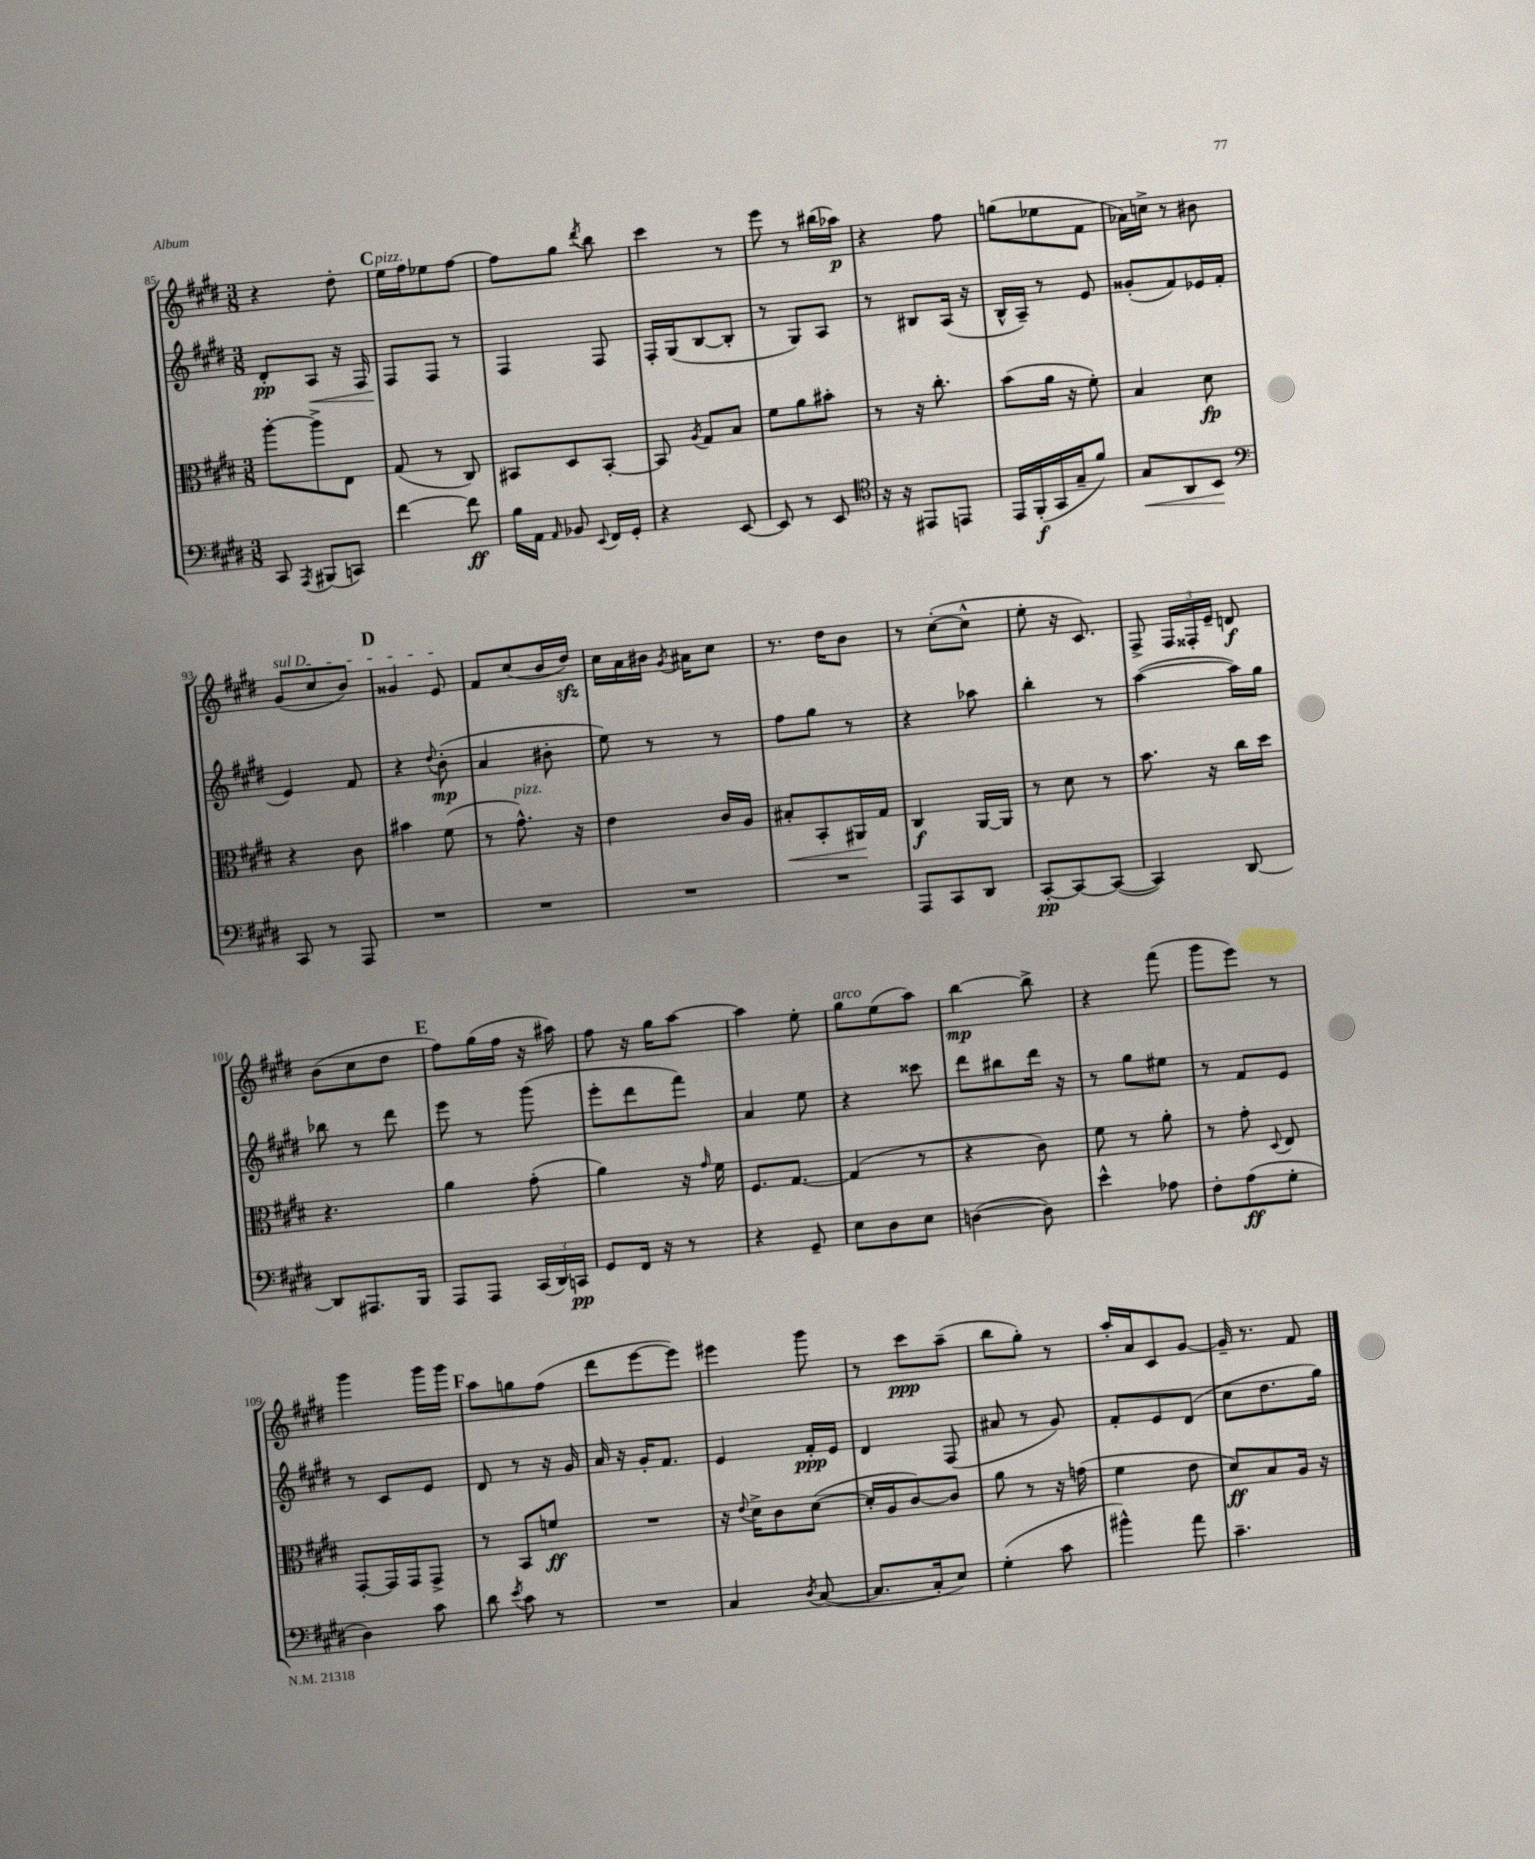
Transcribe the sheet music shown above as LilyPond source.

<<
\new StaffGroup <<
\new Staff = "s0" {
    \clef treble \key e \major \numericTimeSignature \time 3/8
    \autoBeamOff r4 dis''8-. |
    \mark \markup { \bold "C" } e''16[^\markup { \italic "pizz." } fis''16 ees''8 fis''8]~ |
    fis''8[ gis''8] \acciaccatura { dis'''8 } b''8 |
    cis'''4 r8 |
    e'''8 r8 bis''16[( aes''16]\p) |
    r4 fis''8 |
    g''8[( ees''8 fis'8] |
    aes'16[) c''16]-> r8 bis'8 |
    \once \override TextSpanner.bound-details.left.text = \markup { \italic "sul D" } gis'8[\startTextSpan( cis''8 b'8]) |
    \mark \markup { \bold "D" } gisis'4 e'8\stopTextSpan |
    fis'8[ cis''8( b'16 dis''16]\sfz) |
    cis''16[ a'16 bis'16] \acciaccatura { gis'8 } ais'16[ cis''8] |
    r8. dis''16[ b'8] |
    r8 cis''8[~-.( cis''8]-^ |
    e''8-. r16 cis'8.) |
    fis8-> \tuplet 3/2 { fis16[ fisis16-. e'16]-- } d'8\f |
    b'8[( cis''8 dis''8] |
    \mark \markup { \bold "E" } fis''8[) gis''16( fis''16] r16 ais''16) |
    fis''8 r16 gis''16[ a''8]~ |
    a''4 e''8-. |
    gis''8[^\markup { \italic "arco" } e''8( a''8]) |
    b''4~\mp b''8-> |
    r4 fis'''8( |
    gis'''8[ e'''8]) r8 |
    gis'''4 gis'''16[ gis'''16] |
    \mark \markup { \bold "F" } a''8[ g''8 fis''8]( |
    dis'''8[ e'''8~ e'''8]) |
    eis'''4 gis'''8 |
    r8 cis'''8[\ppp a''8]--( |
    b''8[ gis''8]-.) r8 |
    a''16[-. a'16 cis'8 gis'8]~ |
    gis'16-- r8. fis'8 \bar "|." |
}
\new Staff = "s1" {
    \clef treble \key e \major \numericTimeSignature \time 3/8
    \autoBeamOff dis'8[-.\pp a8]\< r16 fis16 |
    \mark \markup { \bold "C" } fis8[\! fis8] r8 |
    fis4 fis8 |
    fis16[-. gis16( b8~ b8]-. |
    r8 gis8[) a8] |
    r8 bis8[ a16]( r16 |
    b16[-^ a16]--) r8 e'8 |
    gisis'8[-.( fis'8) ees'16 fis'16]( |
    e'4) fis'8 |
    \mark \markup { \bold "D" } r4 \appoggiatura { dis''8 } b'8-.\mp( |
    a'4 bis'8-. |
    e''8) r8 r8 |
    fis''8[ gis''8] r8 |
    r4 aes''8 |
    b''4-. r8 |
    a''4~( a''16[) gis''16] |
    bes''8 r8 dis'''8 |
    \mark \markup { \bold "E" } e'''8 r8 gis'''8( |
    e'''8[-. dis'''8 fis'''8]) |
    a'4 e''8 |
    r4 cisis'''8 |
    dis'''8[ bis''8 dis'''16] r16 |
    r8 gis''8[ eis''8] |
    r8 fis'8[ e'8] |
    r8 cis'8[ e'8] |
    \mark \markup { \bold "F" } dis'8 r8 r16 gis'16 |
    a'16 r16 gis'16[-. fis'8.] |
    e'4 fis'16[-.\ppp e'16] |
    dis'4 fis8( |
    ais'8 r8 gis'8) |
    fis'8[-. e'8 dis'8]( |
    cis''8[ dis''8. gis''16]) \bar "|." |
}
\new Staff = "s2" {
    \clef alto \key e \major \numericTimeSignature \time 3/8
    \autoBeamOff a''8[~-. a''8-> e8] |
    \mark \markup { \bold "C" } gis8( r8 cis8) |
    bis,8[ dis8 bis,8]~-. |
    bis,8 \acciaccatura { a8 } gis8[ b8] |
    fis'8[ a'8 bis'8]-. |
    r8 r16 cis''8.-. |
    b'8[( a'16] r16 fis'8-.) |
    b4 dis'8\fp |
    r4 cis'8 |
    \mark \markup { \bold "D" } bis'4 fis'8( |
    r8 gis'8.-^^\markup { \italic "pizz." }) r16 |
    e'4 cis'16[ a16] |
    bis8[-.\< b,8-. ais,16\! gis16] |
    cis4\f a,16[~ a,16] |
    r8 dis'8 r8 |
    b'8. r16 cis''16[ dis''16] |
    r4. |
    \mark \markup { \bold "E" } a'4 gis'8-.( |
    a'4) r16 \grace { gis'16 } fis'16 |
    fis8.[ gis8.]~ |
    gis4( r8 |
    r4 cis'8) |
    fis'8 r8 a'8-. |
    r8 gis'8-. \appoggiatura { dis8 } e8 |
    gis,8[~-. gis,16 gis,16 gis,8]-> |
    \mark \markup { \bold "F" } r8 b,8[ f'8]\ff |
    R4. |
    r16 \appoggiatura { e'8 } dis'16[-> cis'8 dis'8]~( |
    dis'16[-. a16 cis'8~) cis'8] |
    a'8 r8 r16 g'16( |
    fis'4 e'8 |
    dis'8[\ff) b8 a16] r16 \bar "|." |
}
\new Staff = "s3" {
    \clef bass \key e \major \numericTimeSignature \time 3/8
    \autoBeamOff cis,8 \acciaccatura { a,,8 } bis,,8[( c,8]) |
    \mark \markup { \bold "C" } fis'4~ fis'8\ff |
    b16[ a,16] \grace { a,16 } bes,8 \appoggiatura { e,8 } fis,16[ gis,16]-. |
    r4 e,8~ |
    e,8 r8 e,8 |
    \clef tenor r16 r16 eis,8[ e,8] |
    e,16[ fis,16-.\f( gis,16 gis16-- fis'8]) |
    gis8[\< a,8 b,8]\! |
    \clef bass cis,8 r8 a,,8 |
    \mark \markup { \bold "D" } R4. |
    R4. |
    R4. |
    R4. |
    a,,8[ cis,8 dis,8] |
    cis,8[~-.\pp cis,8~ cis,8]~( |
    cis,4) dis,8~ |
    dis,8[ ais,,8. b,,16] |
    \mark \markup { \bold "E" } a,,8[ a,,8] \tuplet 3/2 { cis,16[( dis,16) c,16]\pp } |
    gis,8[ fis,16] r16 r8 |
    r4 gis,8-- |
    e8[ dis8 e8] |
    d4~( d8) |
    e'4-^ aes8 |
    fis8[-. a8\ff( gis8]-. |
    dis4) cis'8 |
    \mark \markup { \bold "F" } dis'8 \acciaccatura { e'8 } cis'8 r8 |
    R4. |
    cis4 \acciaccatura { dis8 } cis8~( |
    cis8.[ cis16-. e8]) |
    gis4-.( cis'8 |
    bis'4-^) a'8 |
    cis'4.-- \bar "|." |
}
>>
>>
\layout { \context { \Score currentBarNumber = #85 } }
